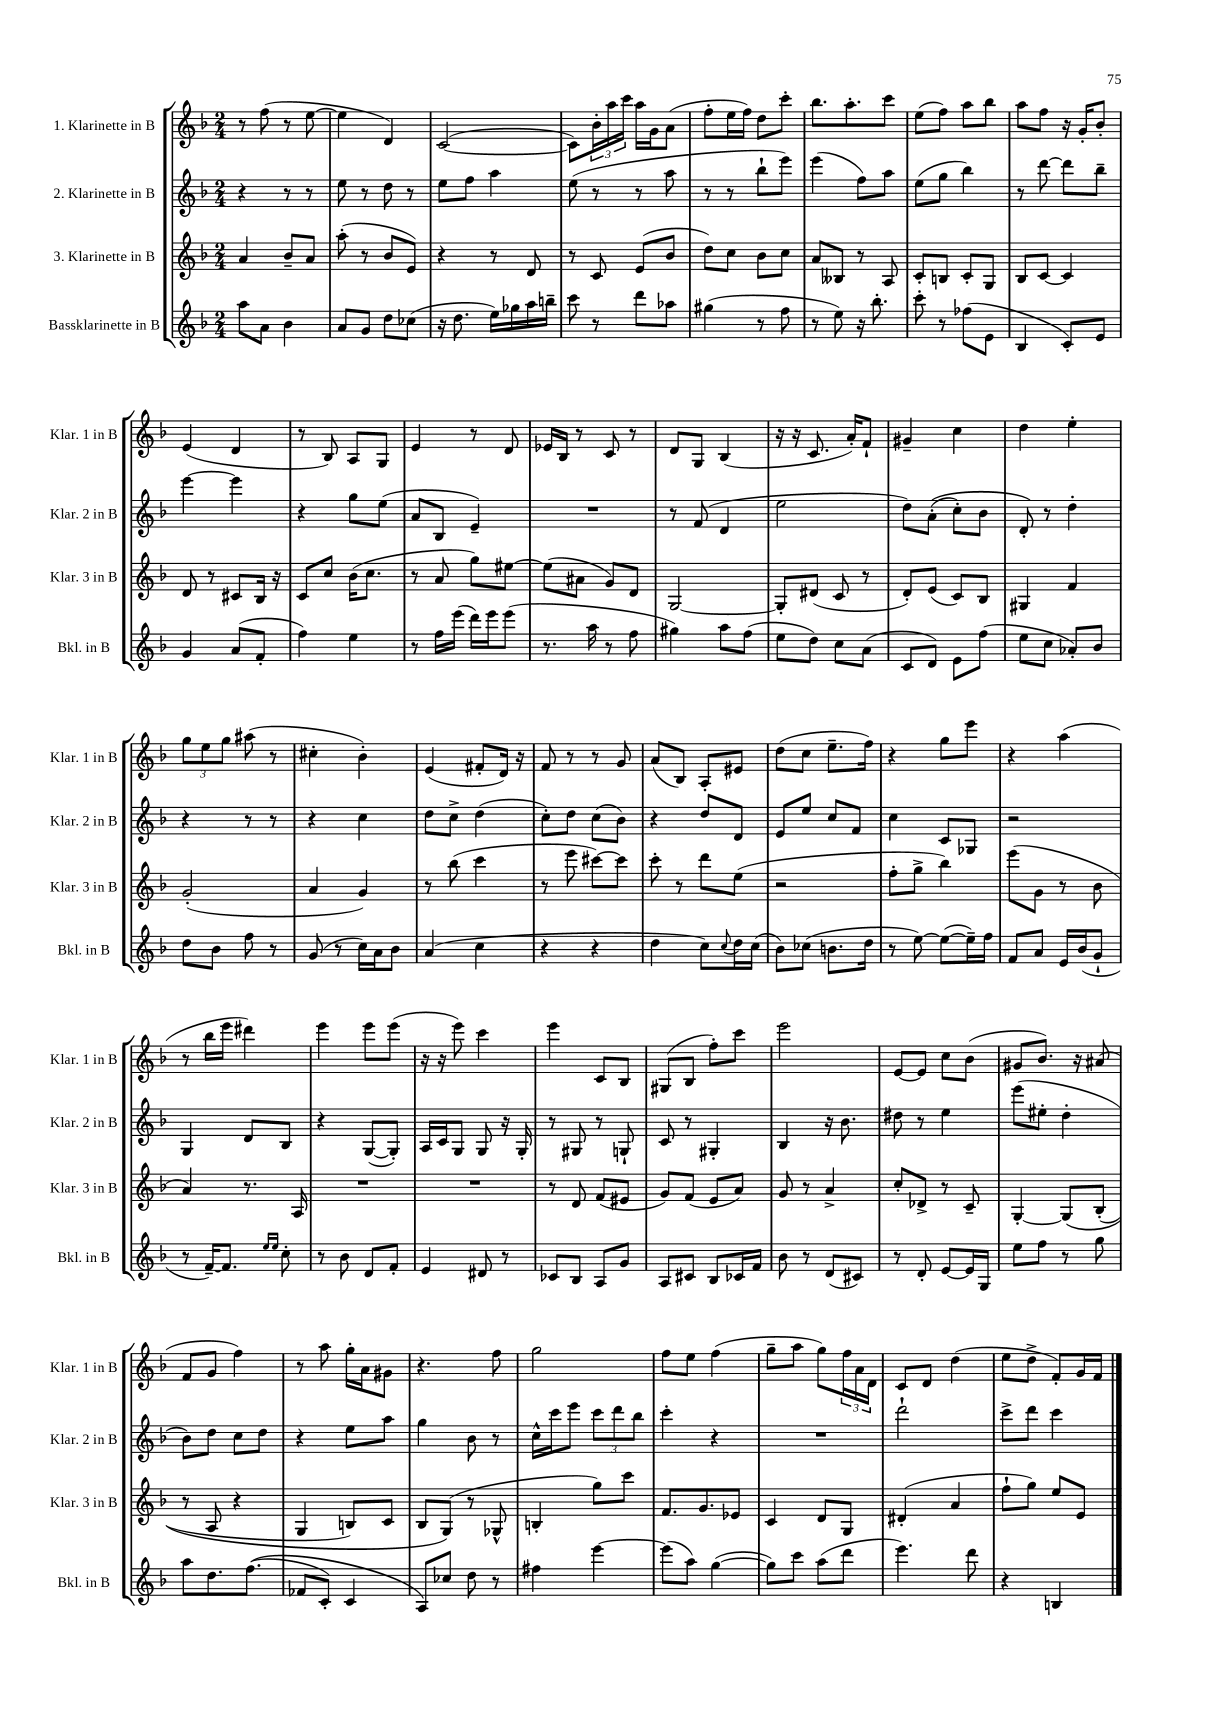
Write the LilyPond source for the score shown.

<<
\new StaffGroup <<
\new Staff = "s0" \with { instrumentName = "1. Klarinette in B" shortInstrumentName = "Klar. 1 in B" } {
    \clef treble \key f \major \numericTimeSignature \time 2/4
    r8 f''8( r8 e''8~ |
    e''4 d'4) |
    c'2~( |
    c'8) \tuplet 3/2 { bes'16-. a''16 c'''16 } a''16 g'16 a'8( |
    f''8-. e''16 f''16) d''8 c'''8-. |
    bes''8. a''8.-. c'''8 |
    e''8( f''8) a''8 bes''8 |
    a''8 f''8 r16 g'16-. bes'8-. |
    e'4( d'4 |
    r8 bes8) a8 g8 |
    e'4 r8 d'8 |
    ees'16 bes16 r8 c'8 r8 |
    d'8 g8 bes4( |
    r16 r16 c'8. a'16-.) f'8-! |
    gis'4-- c''4 |
    d''4 e''4-. |
    \tuplet 3/2 { g''8 e''8 g''8 } ais''8( r8 |
    cis''4-. bes'4-.) |
    e'4( fis'8-. d'16) r16 |
    f'8 r8 r8 g'8 |
    a'8( bes8) a8-. eis'8 |
    d''8( c''8 e''8.-- f''16) |
    r4 g''8 e'''8 |
    r4 a''4( |
    r8 bes''16 e'''16 dis'''4) |
    e'''4 e'''8 e'''8( |
    r16 r16 e'''8) c'''4 |
    e'''4 c'8 bes8 |
    gis8( bes8 f''8-.) c'''8 |
    e'''2 |
    e'8~ e'8 c''8 bes'8( |
    gis'8 bes'8.) r16 ais'8( |
    f'8 g'8 f''4) |
    r8 a''8 g''16-. a'16 gis'8 |
    r4. f''8 |
    g''2 |
    f''8 e''8 f''4( |
    g''8-- a''8 g''8) \tuplet 3/2 { f''16 a'16 d'16 } |
    c'8 d'8 d''4( |
    e''8 d''8-> f'8-.) g'16 f'16 \bar "|." |
}
\new Staff = "s1" \with { instrumentName = "2. Klarinette in B" shortInstrumentName = "Klar. 2 in B" } {
    \clef treble \key f \major \numericTimeSignature \time 2/4
    r4 r8 r8 |
    e''8 r8 d''8 r8 |
    e''8 f''8 a''4 |
    e''8( r8 r8 a''8 |
    r8 r8 bes''8-! e'''8) |
    e'''4( f''8) a''8 |
    e''8( g''8 bes''4) |
    r8 d'''8~ d'''8 bes''8-- |
    e'''4~ e'''4 |
    r4 g''8 e''8( |
    a'8 bes8 e'4--) |
    R2 |
    r8 f'8( d'4 |
    e''2 |
    d''8) a'8-.(\( c''8-.) bes'8 |
    d'8-.\) r8 d''4-. |
    r4 r8 r8 |
    r4 c''4 |
    d''8 c''8-> d''4( |
    c''8-.) d''8 c''8( bes'8) |
    r4 d''8 d'8 |
    e'8 e''8 c''8 f'8 |
    c''4 c'8 ges8 |
    r2 |
    g4 d'8 bes8 |
    r4 g8~( g8-.) |
    a16 c'16 g8 g8 r16 g16-. |
    r8 gis8 r8 g8-! |
    c'8 r8 gis4-. |
    bes4 r16 bes'8. |
    dis''8 r8 e''4 |
    e'''8( eis''8-. d''4-. |
    bes'8) d''8 c''8 d''8 |
    r4 e''8 a''8 |
    g''4 bes'8 r8 |
    c''16-^ c'''16 e'''8 \tuplet 3/2 { c'''8 d'''8 bes''8 } |
    c'''4-. r4 |
    R2 |
    d'''2-! |
    c'''8-> d'''8 c'''4 \bar "|." |
}
\new Staff = "s2" \with { instrumentName = "3. Klarinette in B" shortInstrumentName = "Klar. 3 in B" } {
    \clef treble \key f \major \numericTimeSignature \time 2/4
    a'4 bes'8-- a'8 |
    a''8-.( r8 bes'8 e'8) |
    r4 r8 d'8 |
    r8 c'8 e'8( bes'8 |
    d''8) c''8 bes'8 c''8 |
    a'8 beses8 r8 a8 |
    c'8-. b8 c'8-. g8 |
    bes8 c'8~ c'4 |
    d'8 r8 cis'8 bes16 r16 |
    c'8 c''8 bes'16( c''8. |
    r8 a'8 g''8) eis''8~ |
    eis''8( ais'8 g'8) d'8 |
    g2~ |
    g8-. dis'8( c'8 r8 |
    d'8-.) e'8( c'8) bes8 |
    gis4 f'4 |
    g'2-.( |
    a'4 g'4) |
    r8 bes''8( c'''4 |
    r8 e'''8 cis'''8~) cis'''8 |
    c'''8-. r8 d'''8 e''8( |
    r2 |
    f''8-. g''8-> bes''4) |
    e'''8( g'8 r8 bes'8 |
    a'4) r8. a16 |
    R2 |
    R2 |
    r8 d'8 f'8( eis'8 |
    g'8) f'8( e'8 a'8) |
    g'8 r8 a'4-> |
    c''8-. des'8-> r8 c'8-- |
    g4~-. g8\( bes8-.( |
    r8 a8 r4 |
    g4 b8) c'8 |
    bes8 g8(\) r8 ges8-^ |
    b4-. g''8) c'''8 |
    f'8. g'8. ees'8 |
    c'4 d'8 g8 |
    dis'4-.( a'4 |
    f''8-! g''8) e''8 e'8 \bar "|." |
}
\new Staff = "s3" \with { instrumentName = "Bassklarinette in B" shortInstrumentName = "Bkl. in B" } {
    \clef treble \key f \major \numericTimeSignature \time 2/4
    a''8 a'8 bes'4 |
    a'8 g'8 d''8 ces''8( |
    r16 d''8. e''16) ges''16 a''16 b''16-- |
    c'''8 r8 d'''8 aes''8 |
    gis''4( r8 f''8 |
    r8 e''8) r16 bes''8.-. |
    c'''8-. r8 fes''8( e'8 |
    bes4 c'8-.) e'8 |
    g'4 a'8( f'8-. |
    f''4) e''4 |
    r8 f''16 e'''16( d'''16) e'''16 e'''8( |
    r8. a''16 r8 f''8 |
    gis''4) a''8 f''8( |
    e''8 d''8) c''8 a'8( |
    c'8 d'8) e'8 f''8( |
    e''8 c''8 aes'8-.) bes'8 |
    d''8 bes'8 f''8 r8 |
    g'8( r8 c''16) a'16 bes'8 |
    a'4( c''4 |
    r4 r4 |
    d''4 c''8) \appoggiatura { c''8 } d''16 c''16( |
    bes'8) ces''8( b'8. d''16 |
    r8 e''8~) e''8~( e''16--) f''16 |
    f'8 a'8 e'16 bes'16( g'8-! |
    r8 f'16~--) f'8. \grace { e''16 e''16 } c''8-. |
    r8 bes'8 d'8 f'8-. |
    e'4 dis'8 r8 |
    ces'8 bes8 a8 g'8 |
    a8 cis'8 bes8 ces'16 f'16 |
    bes'8 r8 d'8( cis'8) |
    r8 d'8-. e'8~ e'16 g16 |
    e''8 f''8 r8 g''8 |
    a''8 d''8. f''8.(\( |
    fes'8 c'8-.) c'4 |
    a8\) ces''8 d''8 r8 |
    fis''4 e'''4~ |
    e'''8( a''8) g''4~( |
    g''8) c'''8 a''8( d'''8 |
    e'''4.) d'''8 |
    r4 b4 \bar "|." |
}
>>
>>
\layout { \context { \Score \remove "Bar_number_engraver" } }
